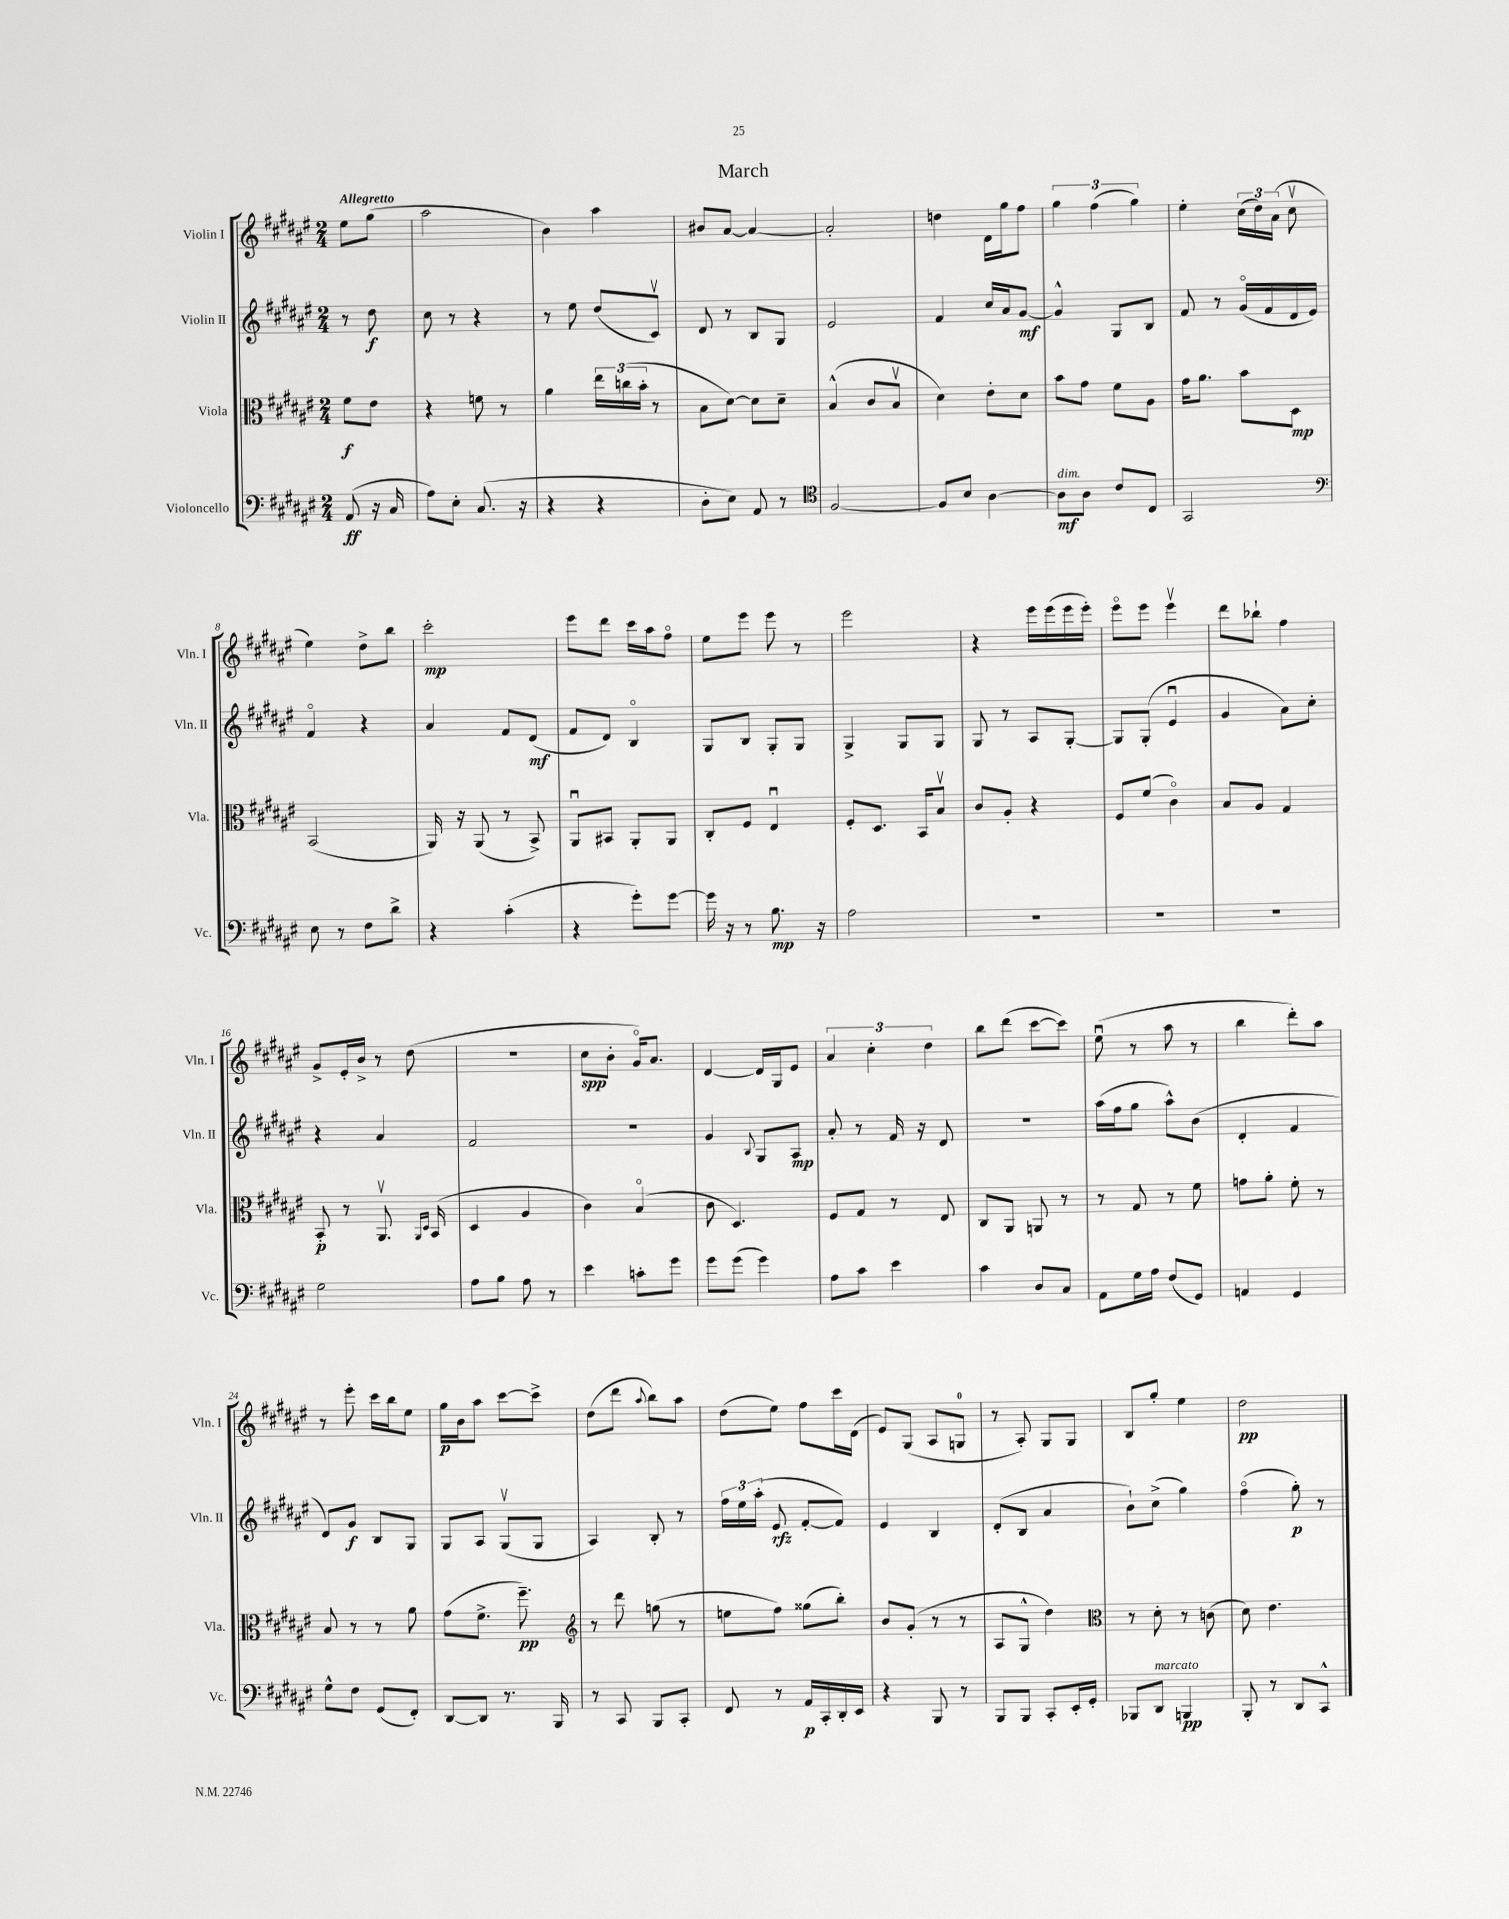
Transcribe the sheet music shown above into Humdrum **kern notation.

**kern	**dynam	**kern	**dynam	**kern	**dynam	**kern	**dynam
*part4	*part4	*part3	*part3	*part2	*part2	*part1	*part1
*staff4	*staff4	*staff3	*staff3	*staff2	*staff2	*staff1	*staff1
*I"Violoncello	*	*I"Viola	*	*I"Violin II	*	*I"Violin I	*
*I'Vc.	*	*I'Vla.	*	*I'Vln. II	*	*I'Vln. I	*
*clefF4	*	*clefC3	*	*clefG2	*	*clefG2	*
*k[f#c#g#d#a#e#]	*	*k[f#c#g#d#a#e#]	*	*k[f#c#g#d#a#e#]	*	*k[f#c#g#d#a#e#]	*
*M2/4	*	*M2/4	*	*M2/4	*	*M2/4	*
=	=	=	=	=	=	=	=
!	!	!	!	!	!	!LO:TX:a:B:t=Allegretto	!
(8AA#/	ff	8f#\L	f	8r	.	8ee#\L	.
16r	.	8e#\J	.	8dd#\	f	(8gg#\J	.
16C#/	.	.	.	.	.	.	.
=1	=1	=1	=1	=1	=1	=1	=1
8A#\L)	.	4r	.	8cc#\	.	2aa#\	.
8E#'\J	.	.	.	8r	.	.	.
(8.C#/	.	8fn\	.	4r	.	.	.
.	.	8r	.	.	.	.	.
16r	.	.	.	.	.	.	.
=2	=2	=2	=2	=2	=2	=2	=2
4r	.	4a#\	.	8r	.	4b\)	.
.	.	.	.	8ee#\	.	.	.
4r	.	24ee#\LL	.	(8dd#/L	.	4aa#\	.
.	.	(24ccn\	.	.	.	.	.
.	.	24b'\JJ	.	.	.	.	.
.	.	8r	.	8c#v/J)	.	.	.
=3	=3	=3	=3	=3	=3	=3	=3
8D#'\L	.	8B\L	.	8d#/	.	8b#X/L	.
8E#\J)	.	[8d#\J)	.	8r	.	[8a#/J	.
8AA#/	.	8d#\L]	.	8B/L	.	4a#/_	.
8r	.	8d#~\J	.	8G#/J	.	.	.
=4	=4	=4	=4	=4	=4	=4	=4
*clefC4	*	*	*	*	*	*	*
[2F#/	.	(4B^^/	.	2e#/	.	2a#'/]	.
.	.	8c#/L	.	.	.	.	.
.	.	8Bv/J	.	.	.	.	.
=5	=5	=5	=5	=5	=5	=5	=5
8F#/L]	.	4d#\)	.	4f#/	.	4ddn\	.
8B/J	.	.	.	.	.	.	.
[4A#\	.	8e#'\L	.	16cc#/LL	.	16d#\LL	.
.	.	.	.	16a#/J	.	16gg#\J	.
.	.	8d#\J	.	[8g#/J	mf	8ff#\J	.
=6	=6	=6	=6	=6	=6	=6	=6
!LO:TX:a:i:t=dim.	!	!	!	!	!	!	!
8A#\L]	mf	8b\L	.	4g#^^/]	.	6gg#\	.
8A#\J	.	8g#\J	.	.	.	.	.
.	.	.	.	.	.	(6ff#\	.
8c#/L	.	8f#\L	.	8G#/L	.	.	.
.	.	.	.	.	.	6gg#\)	.
8C#/J	.	8A#\J	.	8B/J	.	.	.
=7	=7	=7	=7	=7	=7	=7	=7
2GG#/	.	16g#\KL	.	8f#/	.	4ee#'\	.
.	.	8.a#\J	.	.	.	.	.
.	.	.	.	8r	.	.	.
.	.	8b\L	.	(16g#/LL	.	(24cc#\LL	.
.	.	.	.	.	.	24dd#\)	.
.	.	.	.	16f#/	.	.	.
.	.	.	.	.	.	(24a#\JJ	.
.	.	8D#\J	mp	16d#/	.	8cc#v\	.
.	.	.	.	16e#/JJ)	.	.	.
!!LO:LB:g=z
=8	=8	=8	=8	=8	=8	=8	=8
*clefF4	*	*	*	*	*	*	*
8E#\	.	(2BB/	.	4f#/	.	4ee#\)	.
8r	.	.	.	.	.	.	.
8F#\L	.	.	.	4r	.	8dd#^\L	.
8d#^\J	.	.	.	.	.	8bb\J	.
=9	=9	=9	=9	=9	=9	=9	=9
4r	.	16AA#/)	.	4a#/	.	2ccc#'\	mp
.	.	16r	.	.	.	.	.
.	.	(8AA#/	.	.	.	.	.
(4c#'\	.	8r	.	8f#/L	.	.	.
.	.	8BB^/)	.	(8d#/J	mf	.	.
=10	=10	=10	=10	=10	=10	=10	=10
4r	.	8AA#u/L	.	8f#/L	.	8eee#\L	.
.	.	8BB#X/J	.	8d#/J)	.	8ddd#\J	.
8g#'\L)	.	8AA#'/L	.	4B/	.	16ccc#\LL	.
.	.	.	.	.	.	16aa#\J	.
[8g#\J	.	8AA#/J	.	.	.	8ff#\J	.
=11	=11	=11	=11	=11	=11	=11	=11
16g#\]	.	8C#'/L	.	8G#/L	.	8ee#\L	.
16r	.	.	.	.	.	.	.
8r	.	8F#/J	.	8B/J	.	8eee#\J	.
8.B\	mp	4E#u/	.	8G#'/L	.	8eee#\	.
.	.	.	.	8G#/J	.	8r	.
16r	.	.	.	.	.	.	.
=12	=12	=12	=12	=12	=12	=12	=12
2A#\	.	8F#'/L	.	4G#^/	.	2eee#\	.
.	.	8.D#/J	.	.	.	.	.
.	.	.	.	8G#/L	.	.	.
.	.	16BB/KL	.	.	.	.	.
.	.	8Bv/J	.	8G#/J	.	.	.
=13	=13	=13	=13	=13	=13	=13	=13
2r	.	8c#/L	.	8G#/	.	4r	.
.	.	8A#'/J	.	8r	.	.	.
.	.	4r	.	8A#/L	.	16eee#\LL	.
.	.	.	.	.	.	(16eee#\	.
.	.	.	.	[8G#'/J	.	16eee#\	.
.	.	.	.	.	.	16eee#'\JJ)	.
=14	=14	=14	=14	=14	=14	=14	=14
2r	.	8F#/L	.	8G#/L]	.	8eee#\L	.
.	.	(8f#/J	.	(8G#'/J	.	8eee#\J	.
.	.	4c#\)	.	4e#u/	.	4eee#v\	.
=15	=15	=15	=15	=15	=15	=15	=15
2r	.	8B/L	.	4g#/	.	8ddd#\L	.
.	.	8A#/J	.	.	.	8bb-X`\J	.
.	.	4G#/	.	8a#\L)	.	4ff#\	.
.	.	.	.	8cc#'\J	.	.	.
!!LO:LB:g=z
=16	=16	=16	=16	=16	=16	=16	=16
2G#\	.	8BB'/	p	4r	.	8g#^/L	.
.	.	8r	.	.	.	16e#'/L	.
.	.	.	.	.	.	16b^/JJ	.
.	.	8.AA#v/	.	4a#/	.	8r	.
.	.	.	.	.	.	(8dd#\	.
.	.	16qqAA#/LL	.	.	.	.	.
.	.	16qqD#/JJ	.	.	.	.	.
.	.	(16BB/	.	.	.	.	.
=17	=17	=17	=17	=17	=17	=17	=17
8A#\L	.	4D#/	.	2f#/	.	2r	.
8B\J	.	.	.	.	.	.	.
8A#\	.	4A#/	.	.	.	.	.
8r	.	.	.	.	.	.	.
=18	=18	=18	=18	=18	=18	=18	=18
4e#\	.	4c#\)	.	2r	.	8cc#\L	spp
.	.	.	.	.	.	8b'\J	.
8cn'\L	.	(4B/	.	.	.	16g#/KL)	.
.	.	.	.	.	.	8.a#/J	.
8g#\J	.	.	.	.	.	.	.
=19	=19	=19	=19	=19	=19	=19	=19
8g#\L	.	8c#\	.	4g#/	.	[4d#/	.
(8g#\J	.	4.D#/)	.	.	.	.	.
.	.	.	.	8qqB/	.	.	.
4g#\)	.	.	.	8G#/L	.	16d#/LL]	.
.	.	.	.	.	.	16G#/J	.
.	.	.	.	8A#/J	mp	8e#/J	.
=20	=20	=20	=20	=20	=20	=20	=20
8A#\L	.	8F#/L	.	8a#'/	.	6a#/	.
8c#\J	.	8G#/J	.	8r	.	.	.
.	.	.	.	.	.	6cc#'\	.
4e#\	.	8r	.	16f#/	.	.	.
.	.	.	.	16r	.	.	.
.	.	.	.	.	.	6dd#\	.
.	.	8E#/	.	8d#/	.	.	.
=21	=21	=21	=21	=21	=21	=21	=21
4c#\	.	8C#/L	.	2r	.	8bb\L	.
.	.	8AA#/J	.	.	.	(8ddd#\J	.
8D#/L	.	8AAn/	.	.	.	[8ccc#\L	.
8C#/J	.	8r	.	.	.	8ccc#\J])	.
=22	=22	=22	=22	=22	=22	=22	=22
8AA#\L	.	8r	.	(16aa#\LL	.	(8ee#u\	.
.	.	.	.	16ff#\J	.	.	.
16G#\L	.	8G#/	.	8gg#\J	.	8r	.
16A#\JJ	.	.	.	.	.	.	.
(8F#/L	.	8r	.	8aa#^^\L)	.	8aa#\	.
8GG#/J)	.	8f#\	.	(8b\J	.	8r	.
=23	=23	=23	=23	=23	=23	=23	=23
4AAn/	.	8gn\L	.	4d#'/	.	4bb\	.
.	.	8a#'\J	.	.	.	.	.
4GG#/	.	8f#'\	.	4f#/	.	8ddd#'\L)	.
.	.	8r	.	.	.	8aa#\J	.
!!LO:LB:g=z
=24	=24	=24	=24	=24	=24	=24	=24
8G#^^\L	.	8B/	.	8d#/L)	.	8r	.
8F#\J	.	8r	.	8g#/J	f	8eee#'\	.
(8GG#/L	.	8r	.	8B/L	.	16ccc#\LL	.
.	.	.	.	.	.	16bb\J	.
8FF#'/J)	.	8a#\	.	8G#/J	.	8ee#\J	.
=25	=25	=25	=25	=25	=25	=25	=25
[8DD#/L	.	(8g#\L	.	8G#/L	.	16gg#\LL	p
.	.	.	.	.	.	16b\J	.
8DD#/J]	.	8.f#^\J	.	8A#/J	.	8aa#\J	.
8.r	.	.	.	(8G#v/L	.	[8ccc#\L	.
.	.	8.ff#~\)	pp	.	.	.	.
.	.	.	.	8G#/J	.	8ccc#^\J]	.
16BBB/	.	.	.	.	.	.	.
=26	=26	=26	=26	=26	=26	=26	=26
*	*	*clefG2	*	*	*	*	*
8r	.	8r	.	4A#/)	.	(8dd#\L	.
8CC#/	.	8ddd#\	.	.	.	8ddd#\J	.
.	.	.	.	.	.	8qqaa#/	.
8BBB/L	.	(8ggn\	.	8B'/	.	8bb\L)	.
8CC#'/J	.	8r	.	8r	.	8aa#\J	.
=27	=27	=27	=27	=27	=27	=27	=27
8FF#/	.	8een\L	.	24ff#\LL	.	(8dd#\L	.
.	.	.	.	24ee#\	.	.	.
.	.	.	.	(24aa#'\JJ	.	.	.
8r	.	8ff#\J)	.	8e#/	rfz	8ee#\J)	.
16AA#/LL	p	(8gg##X\L	.	[8f#'/L	.	8ff#\L	.
16CC#'/	.	.	.	.	.	.	.
16DD#'/	.	8bb'\J)	.	8f#/J])	.	16ccc#\L	.
16EE#/JJ	.	.	.	.	.	(16d#\JJ	.
=28	=28	=28	=28	=28	=28	=28	=28
4r	.	8b/L	.	4e#/	.	8e#/L)	.
.	.	(8g#'/J	.	.	.	(8G#/J	.
8BBB/	.	8r	.	4B/	.	8A#/L	.
8r	.	8r	.	.	.	8Gn/J	.
=29	=29	=29	=29	=29	=29	=29	=29
8BBB/L	.	8A#/L	.	(8d#'/L	.	8r	.
8BBB/J	.	8G#^^/J	.	8B/J	.	8A#'/)	.
8CC#'/L	.	4dd#\)	.	4a#/	.	8G#/L	.
16EE#'/L	.	.	.	.	.	8G#/J	.
16GG#'/JJ	.	.	.	.	.	.	.
=30	=30	=30	=30	=30	=30	=30	=30
*	*	*clefC3	*	*	*	*	*
8BBB-X/L	.	8r	.	8b`\L)	.	8B/L	.
!LO:TX:a:i:t=marcato	!	!	!	!	!	!	!
8DD#/J	.	8d#'\	.	(8cc#^\J	.	8gg#'/J	.
4BBBn/	pp	8r	.	4gg#\)	.	4ee#\	.
.	.	(8cn\	.	.	.	.	.
=31	=31	=31	=31	=31	=31	=31	=31
8BBB'/	.	8d#\)	.	(4ff#\	.	2dd#\	pp
8r	.	4.e#\	.	.	.	.	.
8DD#/L	.	.	.	8gg#'\)	p	.	.
8CC#^^/J	.	.	.	8r	.	.	.
==	==	==	==	==	==	==	==
*-	*-	*-	*-	*-	*-	*-	*-
